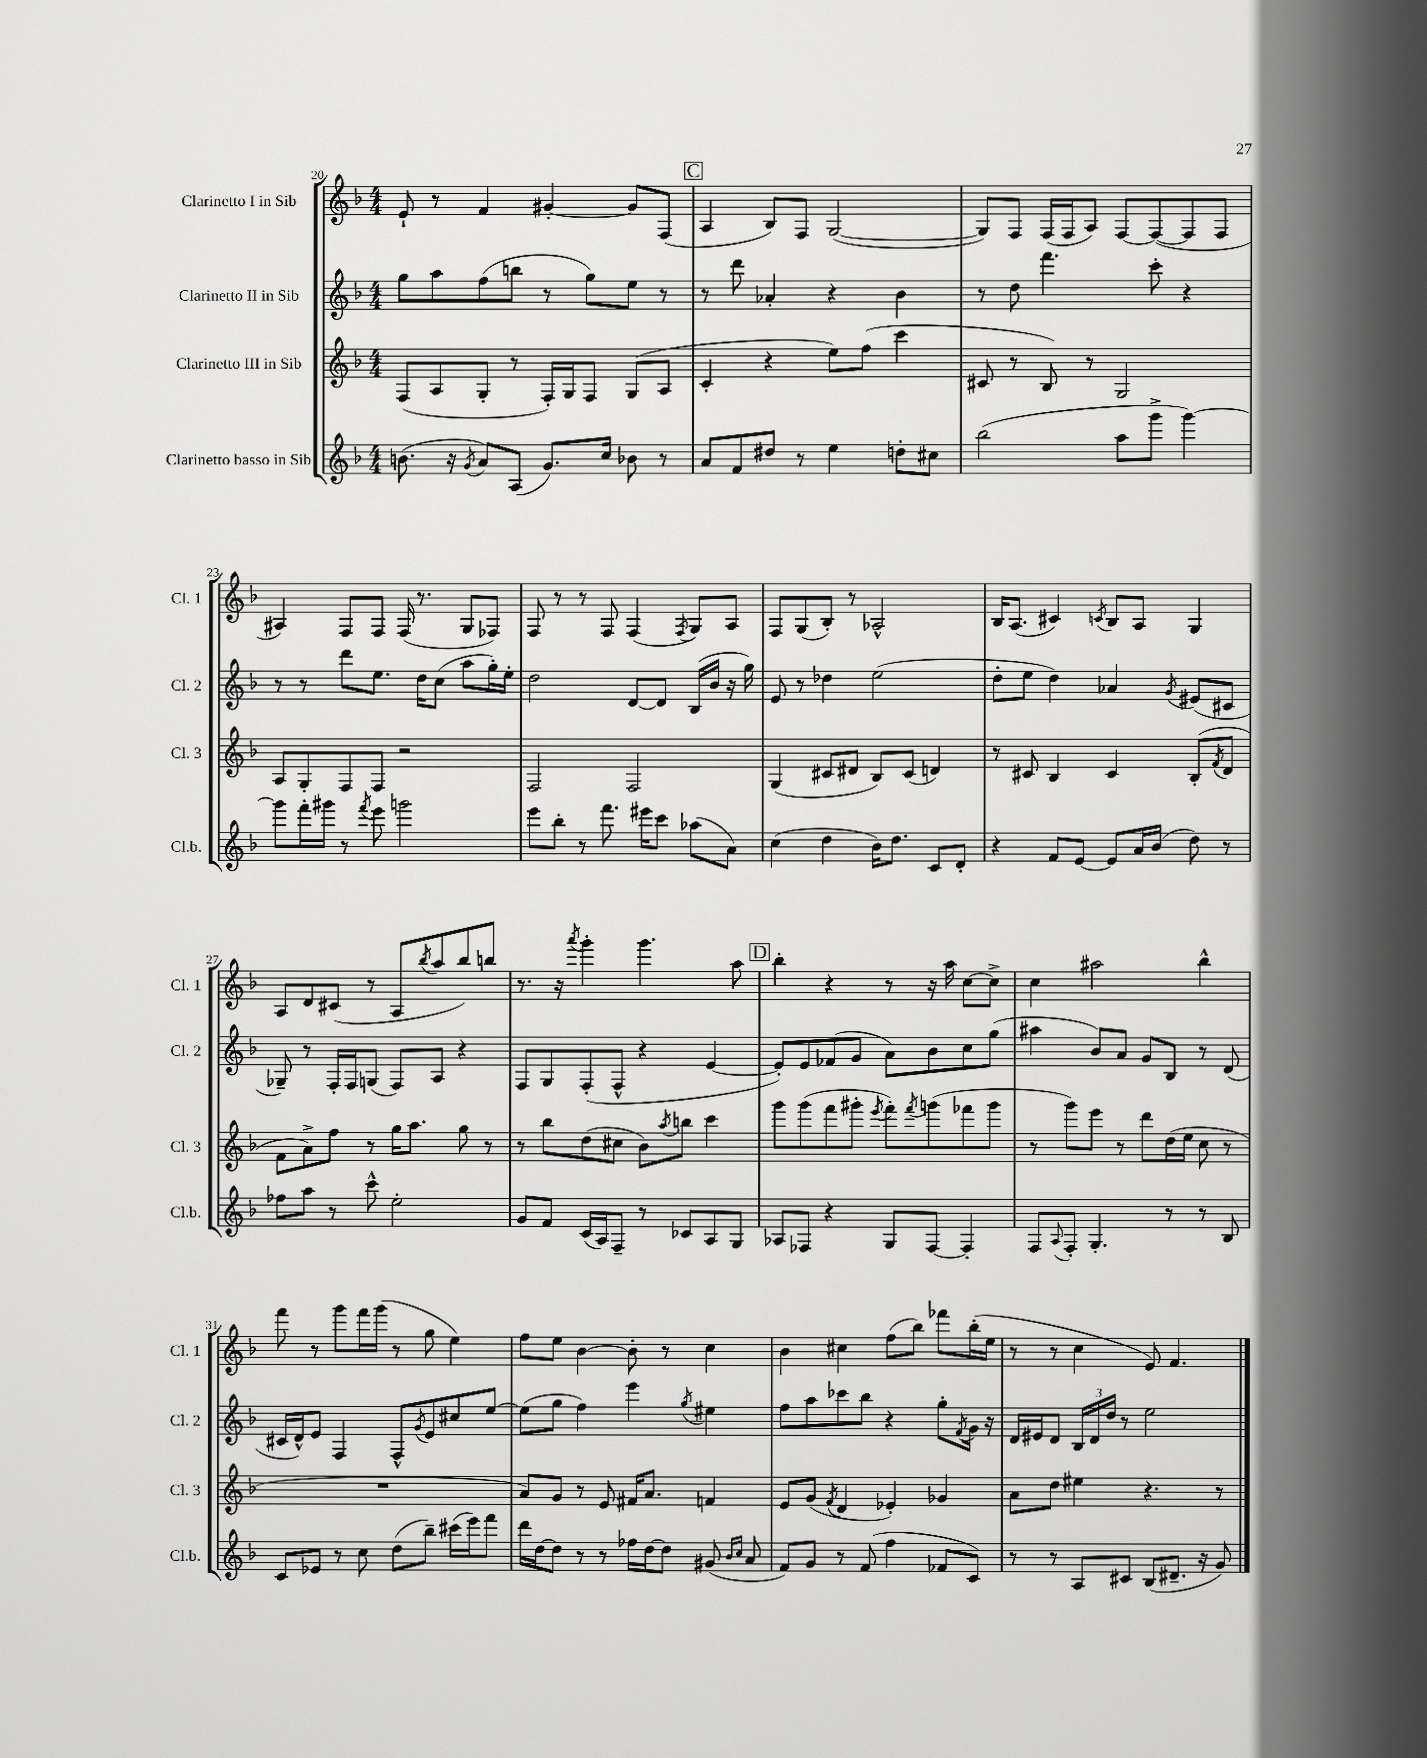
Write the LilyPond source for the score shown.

<<
\new StaffGroup <<
\new Staff = "s0" \with { instrumentName = "Clarinetto I in Sib" shortInstrumentName = "Cl. 1" } {
    \clef treble \key f \major \numericTimeSignature \time 4/4
    e'8-! r8 f'4 gis'4~-. gis'8 f8( |
    \mark \markup { \box "C" } a4 bes8) f8 g2~( |
    g8) f8 f16( f16 a8) f8~ f8~( f8 f8 |
    ais4) f8 f8 f16( r8. g8 fes8) |
    f8 r8 r8 f8 f4( \acciaccatura { f8 } g8) a8 |
    f8 g8( bes8-.) r8 aes2-^ |
    bes16 a8.( cis'4) \acciaccatura { c'8 } bes8 a8 g4 |
    a8 d'8 cis'8( r8 a8 \acciaccatura { bes''8 } a''8 bes''8) b''8 |
    r8. r16 \acciaccatura { a'''8 } g'''4-. g'''4. a''8 |
    \mark \markup { \box "D" } bes''4-. r4 r8 r16 a''16 c''8~ c''8-> |
    c''4 ais''2 bes''4-^ |
    f'''8 r8 g'''8 f'''16 g'''16( r8 g''8 e''4) |
    f''8 e''8 bes'4~ bes'8-. r8 c''4 |
    bes'4 cis''4 f''8( bes''8) fes'''8 bes''16-.( e''16 |
    r8 r8 c''4 e'8) f'4. \bar "|." |
}
\new Staff = "s1" \with { instrumentName = "Clarinetto II in Sib" shortInstrumentName = "Cl. 2" } {
    \clef treble \key f \major \numericTimeSignature \time 4/4
    g''8 a''8 f''8( b''8 r8 g''8) e''8 r8 |
    \mark \markup { \box "C" } r8 d'''8 aes'4-. r4 bes'4 |
    r8 d''8 f'''4. c'''8-. r4 |
    r8 r8 d'''8 e''8. d''16 c''8( a''8 g''16-.) e''16-. |
    d''2 d'8~ d'8 bes16( bes'16 r16 g''16) |
    e'8 r8 des''4 e''2( |
    d''8-. e''8 d''4) aes'4 \acciaccatura { g'8 } eis'8( cis'8 |
    ges8--) r8 f16-. f16 g8( f8) a8 r4 |
    f8 g8 f8-.( f8-^ r4 e'4~ |
    \mark \markup { \box "D" } e'8-.) e'8 fes'8( g'8 a'8) bes'8 c''8 g''8( |
    ais''4 bes'8) a'8 g'8 bes8 r8 d'8( |
    cis'16 d'16-^) e'8 f4 f8-^ \acciaccatura { g'8 } e'8 cis''8 e''8~ |
    e''8( g''8 f''4) e'''4 \acciaccatura { g''8 } eis''4 |
    f''8 a''8 ces'''8 bes''8 r4 g''8-. \acciaccatura { f'8 } g'16 r16 |
    d'16 eis'16 d'8 \tuplet 3/2 { bes16 d'16 d''16 } r8 e''2 \bar "|." |
}
\new Staff = "s2" \with { instrumentName = "Clarinetto III in Sib" shortInstrumentName = "Cl. 3" } {
    \clef treble \key f \major \numericTimeSignature \time 4/4
    f8( a8 g8-. r8 f16-.) g16 f8 g8( a8 |
    \mark \markup { \box "C" } c'4-. r4 e''8) f''8( c'''4 |
    cis'8 r8 bes8) r8 g2 |
    a8 g8-. f8 f8 r2 |
    f2 f2 |
    g4( cis'8 dis'8 bes8) cis'8( d'4) |
    r8 cis'8 bes4 cis'4 bes8-.( \acciaccatura { f'8 } d'8 |
    f'8 a'8->) f''8 r8 g''16 a''8. g''8 r8 |
    r8 bes''8 d''8( cis''8 bes'8) \acciaccatura { a''8 } b''8 c'''4 |
    \mark \markup { \box "D" } g'''8 g'''8( f'''8 gis'''8-. \acciaccatura { e'''8 } f'''8-.) \acciaccatura { f'''8 } g'''8( fes'''8 g'''8 |
    r8 g'''8) e'''8 r8 d'''8 d''16( e''16 c''8 r8 |
    R1 |
    a'8) g'8 r8 e'8 fis'16 a'8. f'4 |
    e'8 g'8( \acciaccatura { f'8 } d'4 ees'4-.) ges'4 |
    a'8 d''8 eis''4 r4. r8 \bar "|." |
}
\new Staff = "s3" \with { instrumentName = "Clarinetto basso in Sib" shortInstrumentName = "Cl.b." } {
    \clef treble \key f \major \numericTimeSignature \time 4/4
    b'8.( r16 \acciaccatura { g'8 } a'8) a8( g'8.) c''16 bes'8 r8 |
    \mark \markup { \box "C" } a'8 f'8 dis''8 r8 e''4 d''8-. cis''8 |
    bes''2( a''8 g'''8-> g'''4~) |
    g'''8 f'''16-. gis'''16 r8 \acciaccatura { f'''8 } e'''8 g'''2 |
    e'''8 bes''8-. r8 f'''8. eis'''16 c'''8 aes''8( a'8) |
    c''4( d''4 bes'16) d''8. c'8 d'8-. |
    r4 f'8 e'8~ e'8 a'16 bes'16( d''8) r8 |
    fes''8 a''8 r8 c'''8-^ e''2-. |
    g'8 f'8 c'16( a16) f8-- r8 ces'8 a8 g8 |
    \mark \markup { \box "D" } aes8 fes8 r4 g8 fes8~ fes4-. |
    f8 \appoggiatura { a8 } f8-. g4.-. r8 r8 bes8 |
    c'8 ees'8 r8 c''8 d''8( bes''8--) cis'''16( e'''16) f'''8 |
    d'''16 d''16~ d''8 r8 r8 fes''16 d''16~ d''8 gis'8( \grace { bes'16 c''16 } a'8 |
    f'8) g'8 r8 f'8( f''4 fes'8 c'8) |
    r8 r8 a8 cis'8 bes8( dis'8.-- r16 g'8) \bar "|." |
}
>>
>>
\layout { \context { \Score currentBarNumber = #20 } }
